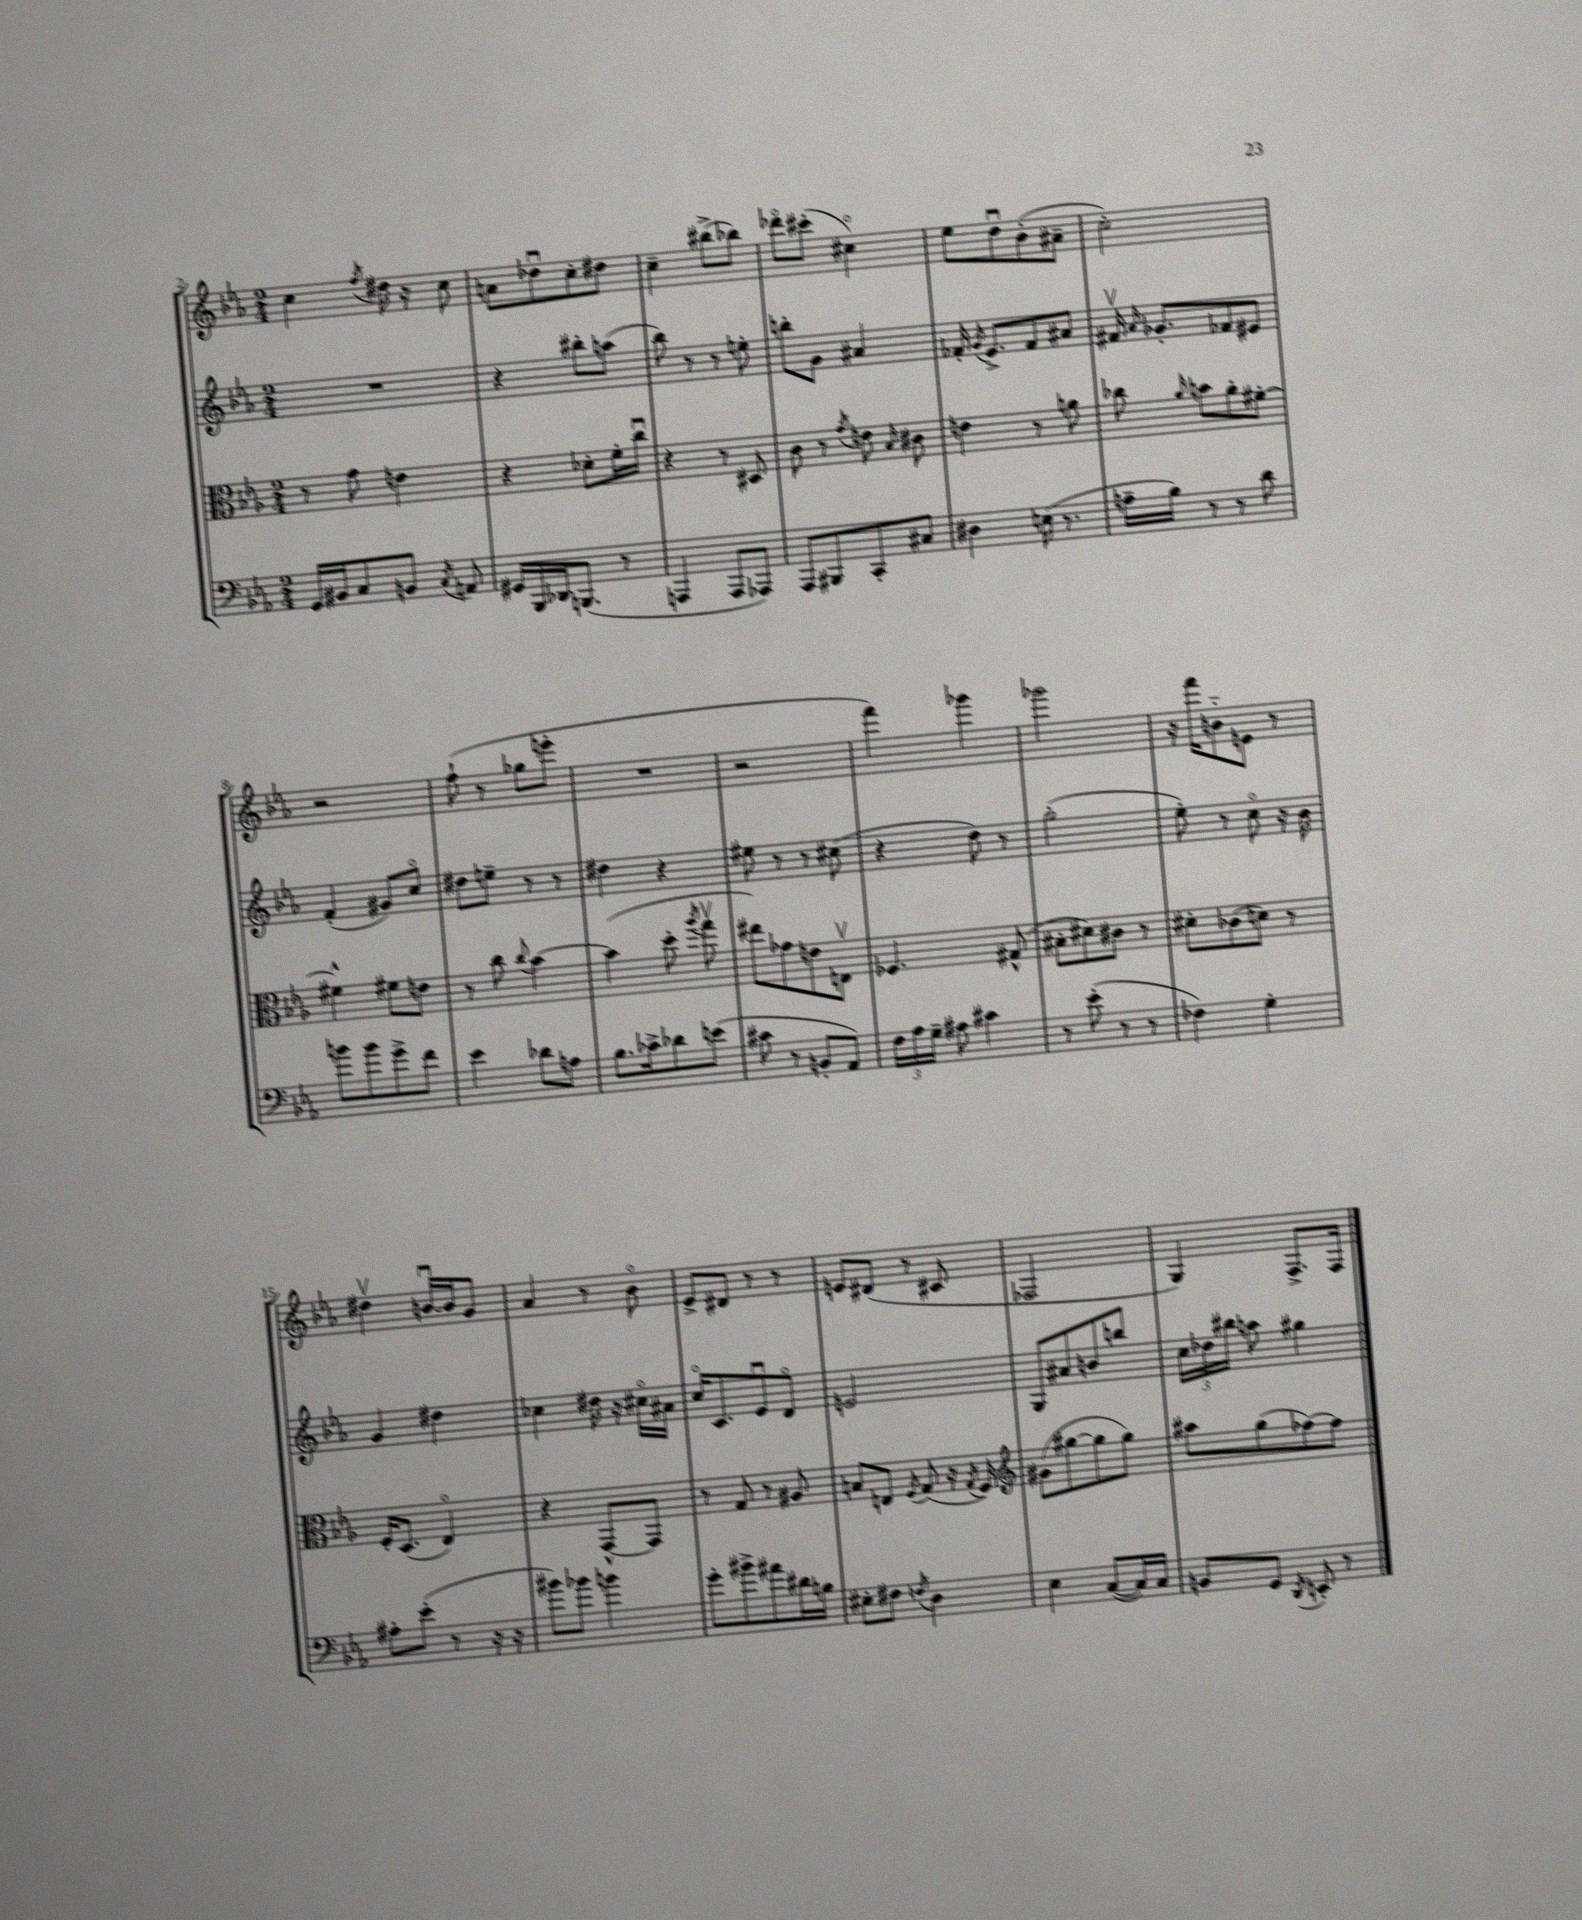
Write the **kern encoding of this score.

**kern	**kern	**kern	**kern
*staff4	*staff3	*staff2	*staff1
*clefF4	*clefC3	*clefG2	*clefG2
*k[b-e-a-]	*k[b-e-a-]	*k[b-e-a-]	*k[b-e-a-]
*M2/4	*M2/4	*M2/4	*M2/4
16GG	8r	2r	4cc
16BB#	.	.	.
8C	8g	.	.
.	.	.	8qff
8BB	4e	.	16dd#
.	.	.	16r
8qC	.	.	.
8AA	.	.	8cc
=	=	=	=
16GG#	4r	4r	8a
16BBB-	.	.	.
16DD-	.	.	8dd-u
(8.BBB	.	.	.
.	8d-'	8bb#'	8cc'
8r	16f'	(8aa	8dd#
.	16ccu	.	.
=	=	=	=
4AAA	4r	8bb-)	4cc~
.	.	8r	.
8AAA	8r	8r	(8bb#^
8AAA-)	8D#	8ee'	8bb-)
=	=	=	=
8AAA-	8c	8bb'	8ddd-o
8BBB#	8r	8g	(8ccc#'
.	8qg	.	.
8CC'	8e	4a#	4cc#o)
.	16qqB-	.	.
8C#	8c#	.	.
=	=	=	=
4D#	4e	16f-'	8ee-
.	.	8qg	.
.	.	8.e-^	.
.	.	.	8ddu
(16E	8r	8f-	(8b-'
8.r	.	.	.
.	8a	8a#	8a#~
=	=	=	=
16A~	8cc-	16f#v	2cc')
.	.	16qqa-	.
16B-)	.	8.g-'	.
.	16qqa-	.	.
8r	8b	.	.
8r	8a-'	8f-	.
8d	[8f#'	8e#	.
=	=	=	=
8b	4f#^^]	(4f'	2r
8b	.	.	.
8g^	8f#	8g#)	.
8f	8e	8cco	.
=	=	=	=
4e-	8r	8dd#	(8ff`
.	8cc	8ee~	8r
.	8qqcc	.	.
8d-	[4b-	8r	8gg-
8A	.	8r	8eee'
=	=	=	=
8.B-	(4b-]	4dd#	2r
16c-^	.	.	.
8d-	8dd'	4r	.
.	8qaa-	.	.
(8e	8ggv	.	.
=	=	=	=
8c#	8ee#)	8ee#	2r
8r	8g-	8r	.
8BB'	8e	8r	.
8AA-)	8Ev	(8cc#	.
=	=	=	=
24F	4.F-	4r	4fff)
24A-	.	.	.
24G~	.	.	.
8A#	.	.	.
4c#	.	8dd)	4ggg-
.	(8G#^^	8r	.
=	=	=	=
8r	8B#'	(2gg'	2ggg-
(8e-'	8d#)	.	.
8r	8c#	.	.
8r	8r	.	.
=	=	=	=
4F-)	8d#'	8ee-')	16r
.	.	.	16fff
.	(8c-	8r	8b'~
4G'	8d)	8cco	8e
.	8r	16r	8r
.	.	16b-	.
=	=	=	=
8A#'	16F'	4g	4dd#v
.	(8.D	.	.
(8e-'	.	.	.
8r	4E-o)	4dd#	[16bu
.	.	.	16b]
16r	.	.	8g
16r	.	.	.
=	=	=	=
8b#)	4r	4cc-	4a-
8b-	.	.	.
4b	[8GG^^	16dd#	8r
.	.	16r	.
.	8GG]	16cc#o	8b-o
.	.	16a#	.
=	=	=	=
8g'	8r	16cco	8e-^
.	.	8.c	.
8b#^	8G	.	8d#
8a#	8r	8e-u	8r
16d#	8A#	8do	8r
16B	.	.	.
=	=	=	=
8E#'	8B	2e	8e
8F#	8E	.	(8d#
8qF	8qF	.	.
4D	(8G	.	8r
.	16r	.	8c#
.	8qG	.	.
.	16F)	.	.
=	=	=	=
*	*clefG2	*	*
4E-	(8g#	8G	2F-
.	[8gg#	8a#	.
([8C	8gg#]	8b	.
16C])	8gg#)	8bb	.
16C	.	.	.
=	=	=	=
8BB	8aa#	24cc	4G)
.	.	24dd-	.
.	.	24bb#	.
8GG	(8gg	8aa	.
8qDD	.	.	.
8EE'	[8ff-)	4gg#	8.F^
8r	8ff-]	.	.
.	.	.	16F
==	==	==	==
*-	*-	*-	*-
